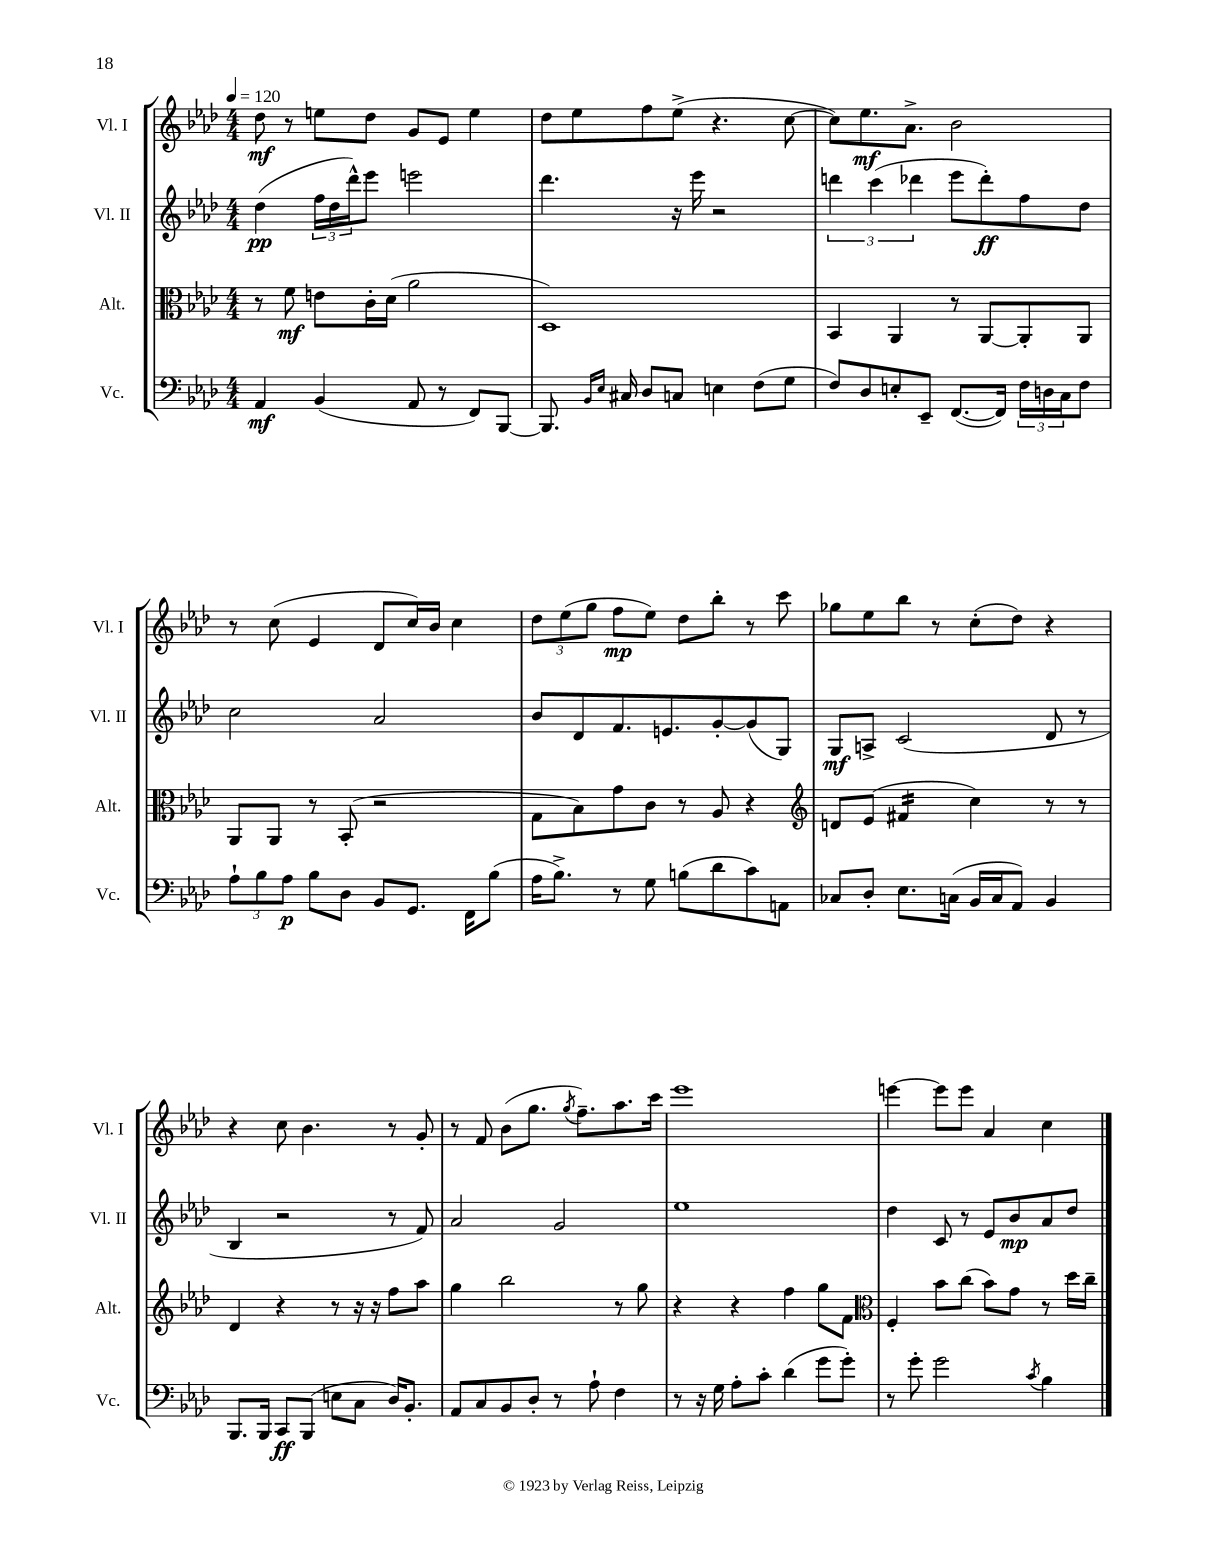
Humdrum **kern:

**kern	**kern	**kern	**kern
*staff4	*staff3	*staff2	*staff1
*clefF4	*clefC3	*clefG2	*clefG2
*k[b-e-a-d-]	*k[b-e-a-d-]	*k[b-e-a-d-]	*k[b-e-a-d-]
*M4/4	*M4/4	*M4/4	*M4/4
*MM120	*MM120	*MM120	*MM120
4AA-/	8r	(4dd-\	8dd-\
.	8f\	.	8r
(4BB-/	8e\L	24ff\LL	8ee\L
.	.	24dd-\	.
.	.	24ddd-^^\J)	.
.	16c'\L	8eee-\J	8dd-\J
.	(16d-\JJ	.	.
8AA-/	2a-\	2eee\	8g/L
8r	.	.	8e-/J
8FF/L)	.	.	4ee\
[8BBB-/J	.	.	.
=	=	=	=
8.BBB-/]	1D-)	4.ddd-\	8dd-\L
.	.	.	8ee-\
16qqBB-/LL	.	.	.
16qqE-/JJ	.	.	.
16C#/	.	.	.
8D-/L	.	.	8ff\
8C/J	.	16r	(8ee-^\J
.	.	16eee-\	.
4E\	.	2r	4.r
(8F\L	.	.	.
8G\J	.	.	[8cc\
=	=	=	=
8F/L)	4BB-/	6ddd\	8cc\]L)
8D-/	.	.	8.ee-\
.	.	(6ccc\	.
8E'/	4AA-/	.	.
.	.	.	8.a-^\J
.	.	6ddd-\	.
8EE-~/J	.	.	.
([8.FF/L	8r	8eee-\L	2b-\
.	[8AA-/L	8ddd-'\)	.
16FF/]Jk)	.	.	.
24F\LL	8AA-'/]	8ff\	.
24D\	.	.	.
24C\J	.	.	.
8F\J	8AA-/J	8dd-\J	.
=	=	=	=
12A-`\L	8AA-/L	2cc\	8r
12B-\	.	.	.
.	8AA-/J	.	(8cc\
12A-\J	.	.	.
8B-\L	8r	.	4e-/
8D-\J	(8BB-'/	.	.
8BB-/L	2r	2a-/	8d-/L
8.GG/J	.	.	16cc/L)
.	.	.	16b-/JJ
.	.	.	4cc\
16FF\LK	.	.	.
(8B-\J	.	.	.
=	=	=	=
16A-\LK	8G\L	8b-/L	12dd-\L
8.B-^\J)	.	.	.
.	.	.	(12ee-\
.	8B-\)	8d-/	.
.	.	.	12gg\J
8r	8g\	8.f/	8ff\L
8G\	8c\J	.	8ee-\J)
.	.	8.e/	.
(8B\L	8r	.	8dd-\L
8d-\	8A-/	[8g'/	8bb-'\J
8c\)	4r	(8g/]	8r
8AA\J	.	8G/J)	8ccc\
=	=	=	=
*	*clefG2	*	*
8C-/L	8d/L	8G/L	8gg-\L
8D-'/J	(8e-/J	8A^/J	8ee-\
8.E-\L	4f#/	(2c/	8bb-\J
.	.	.	8r
(16C\Jk	.	.	.
16BB-/LL	4cc\)	.	(8cc'\L
16C/J	.	.	.
8AA-/J)	.	.	8dd-\J)
4BB-/	8r	8d-/	4r
.	8r	8r	.
=	=	=	=
8.BBB-/L	4d-/	4B-/	4r
16BBB-/Jk	.	.	.
8CC/L	4r	2r	8cc\
(8BBB-/J	.	.	4.b-\
8E\L	8r	.	.
8C\J	16r	.	.
.	16r	.	.
16D-/LK)	8ff\L	8r	8r
8.BB-'/J	.	.	.
.	8aa-\J	8f/)	8g'/
=	=	=	=
8AA-/L	4gg\	2a-/	8r
8C/	.	.	8f/
8BB-/	2bb-\	.	(8b-\L
8D-'/J	.	.	8.gg\J
8r	.	2g/	.
.	.	.	8qgg/
.	.	.	8.ff~\L)
8A-`\	.	.	.
4F\	8r	.	8.aa-\
.	8gg\	.	.
.	.	.	16ccc\Jk
=	=	=	=
8r	4r	1ee-	1eee-
16r	.	.	.
16G\	.	.	.
8A-'\L	4r	.	.
8c'\J	.	.	.
(4d-\	4ff\	.	.
8g\L	8gg\L	.	.
8g'\J)	8f\J	.	.
=	=	=	=
*	*clefC3	*	*
8r	4F'/	4dd-\	[4eee\
8g'\	.	.	.
2g\	8b-\L	8c/	8eee\]L
.	(8cc\J	8r	8eee\J
.	8b-\L)	8e-/L	4a-/
.	8g\J	8b-/	.
8qc/	.	.	.
4B-\	8r	8a-/	4cc\
.	16dd-\LL	8dd-/J	.
.	16cc~\JJ	.	.
==	==	==	==
*-	*-	*-	*-
